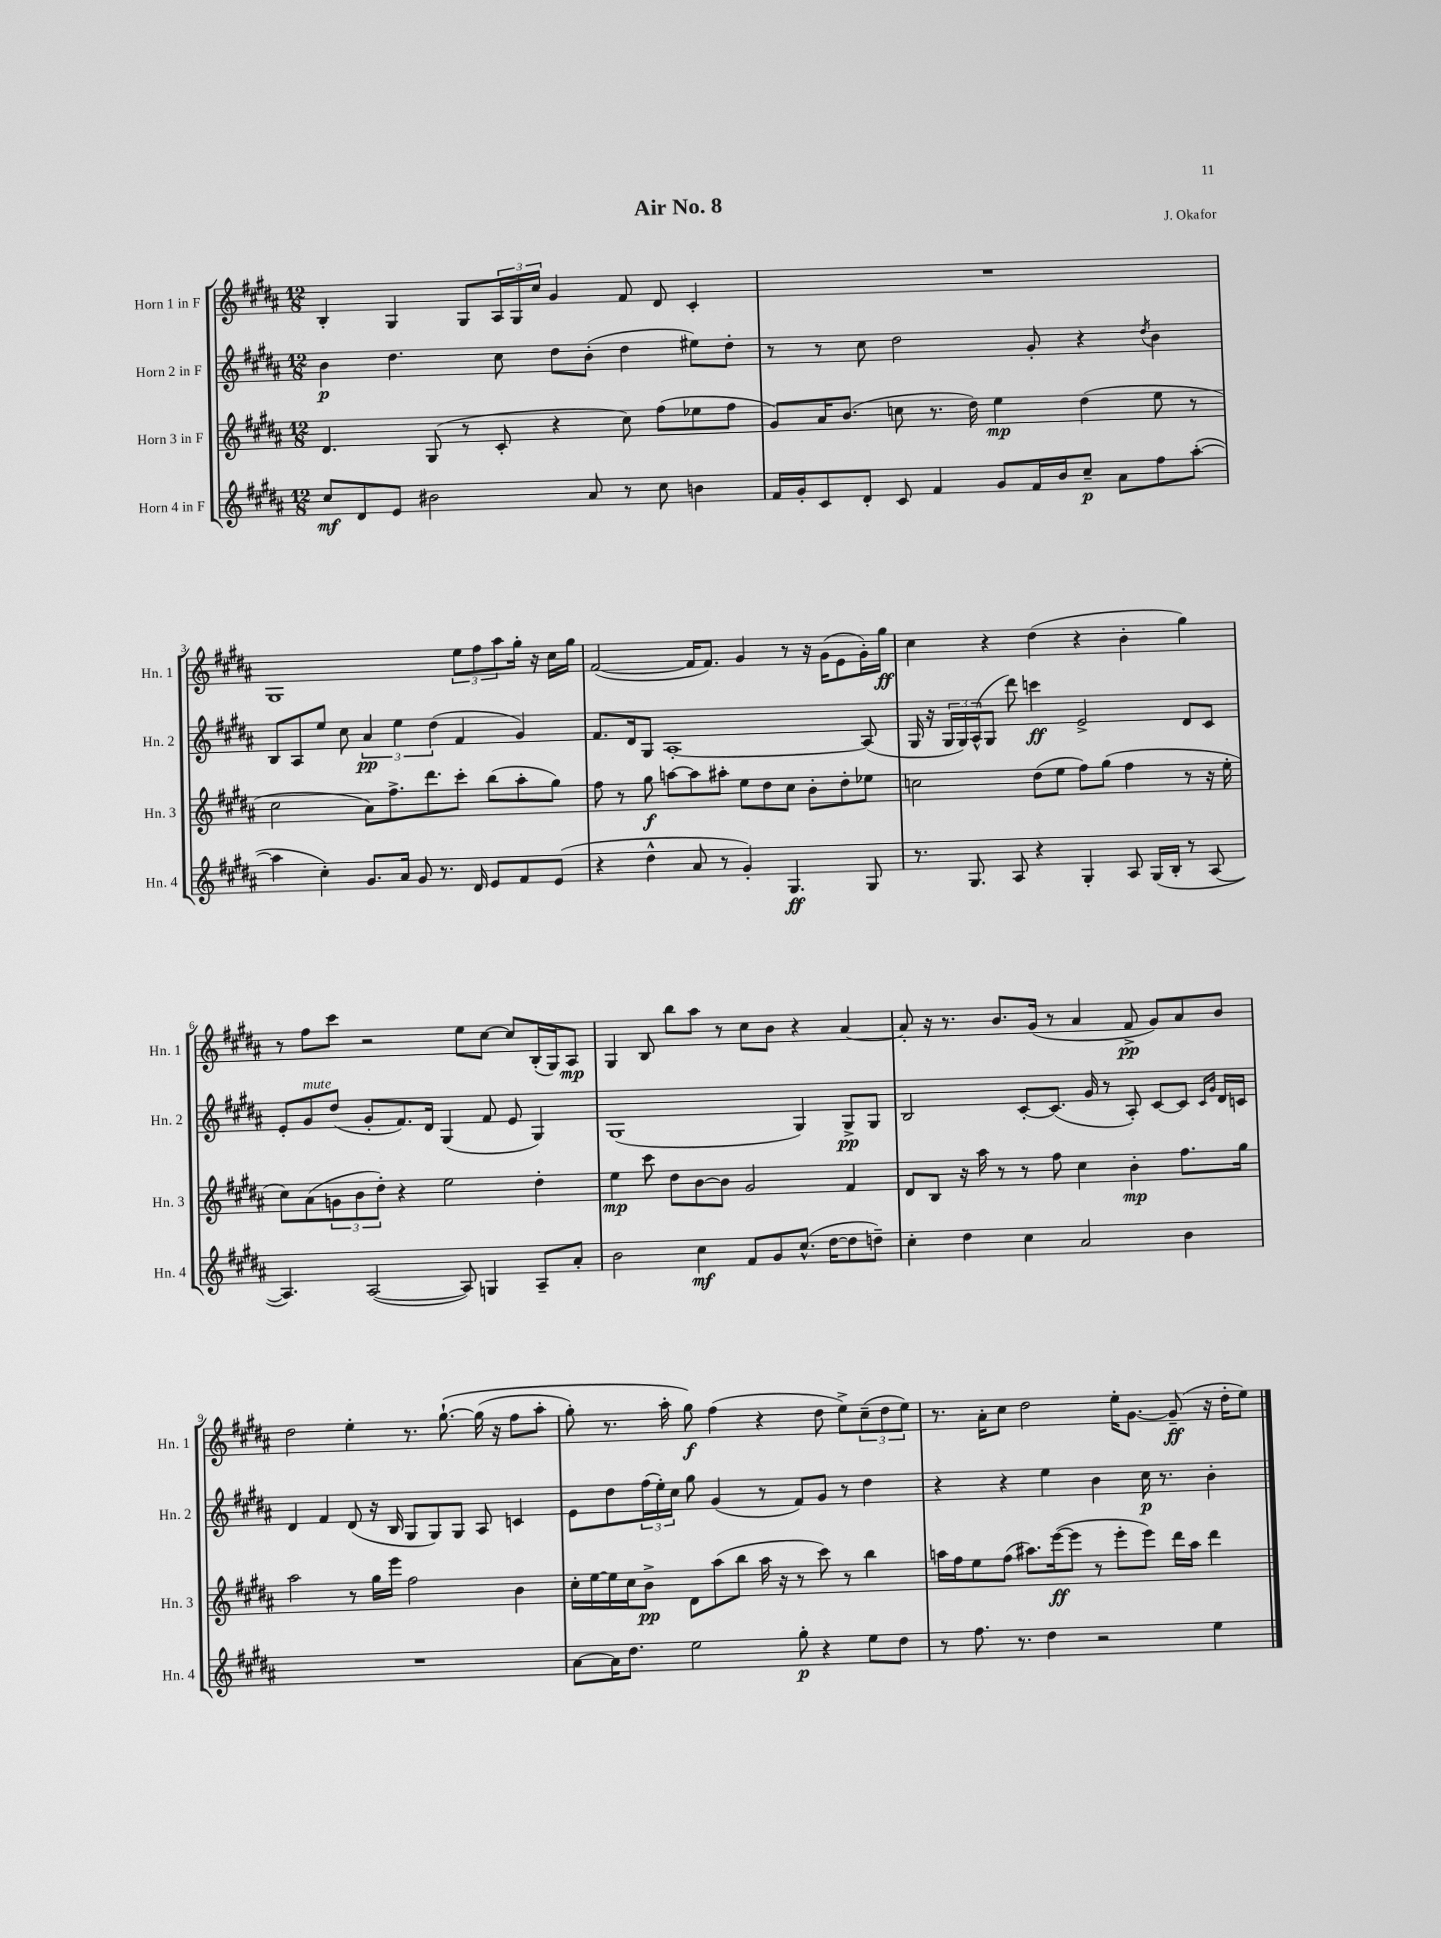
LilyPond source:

\header { title = "Air No. 8" composer = "J. Okafor" }
<<
\new StaffGroup <<
\new Staff = "s0" \with { instrumentName = "Horn 1 in F" shortInstrumentName = "Hn. 1" } {
    \clef treble \key b \major \numericTimeSignature \time 12/8
    b4-. gis4 gis8 \tuplet 3/2 { ais16 gis16 cis''16 } gis'4 fis'8 dis'8 cis'4-. |
    R1. |
    gis1 \tuplet 3/2 { e''8 fis''8 ais''8 } gis''16-. r16 cis''16 gis''16 |
    fis'2~( fis'16 fis'8.) gis'4 r8 r16 gis'16( e'8 gis'16-.) gis''16\ff |
    cis''4 r4 dis''4( r4 b'4-. gis''4) |
    r8 fis''8 cis'''8 r2 e''8 cis''8~ cis''8 b16-.( gis16) ais8\mp |
    gis4 b8 b''8 ais''8 r8 cis''8 b'8 r4 ais'4~ |
    ais'8-. r16 r8. b'8. gis'16( r8 ais'4 fis'8->\pp gis'8) ais'8 b'8 |
    dis''2 e''4-. r8. gis''8.~-!\( gis''16( r16 fis''8 ais''8-. |
    gis''8-.) r8. ais''16-. gis''8\f\) fis''4( r4 dis''8 e''8->) \tuplet 3/2 { cis''8--( dis''8 e''8) } |
    r8. ais'16-. cis''8 dis''2 e''16-. gis'8.~ gis'8--\ff( r16 dis''16-. e''8) \bar "|." |
}
\new Staff = "s1" \with { instrumentName = "Horn 2 in F" shortInstrumentName = "Hn. 2" } {
    \clef treble \key b \major \numericTimeSignature \time 12/8
    b'4\p dis''4. cis''8 dis''8 b'8-.( dis''4 eis''8) dis''8-. |
    r8 r8 cis''8 dis''2 gis'8-. r4 \acciaccatura { dis''8 } b'4 |
    b8 ais8 e''8 cis''8 \tuplet 3/2 { ais'4\pp e''4 dis''4( } fis'4 gis'4) |
    fis'8. dis'16 gis8 ais1~-. ais8( |
    gis16 r16 \tuplet 3/2 { gis16 gis16) ais16-^( } gis8 dis'''8) c'''4\ff e'2-> dis'8 cis'8 |
    e'8-. gis'8^\markup { \italic "mute" } dis''8( gis'8-. fis'8.) dis'16 gis4( fis'8 e'8 gis4) |
    gis1( gis4) gis8->\pp gis8 |
    b2 cis'8~-. cis'8.( gis'16 r8 ais8-.) cis'8~ cis'8 \grace { cis'16 gis'16 } dis'16 c'16 |
    dis'4 fis'4 dis'8( r16 b16 gis8 gis8) gis8 ais8 c'4 |
    e'8 dis''8 \tuplet 3/2 { fis''16( e''16-.) cis''16 } gis''8 gis'4( r8 fis'8) gis'8 r8 dis''4 |
    r4 r4 e''4 b'4 cis''16\p r8. b'4-. \bar "|." |
}
\new Staff = "s2" \with { instrumentName = "Horn 3 in F" shortInstrumentName = "Hn. 3" } {
    \clef treble \key b \major \numericTimeSignature \time 12/8
    dis'4. gis8( r8 cis'8-. r4 cis''8) fis''8( ees''8 fis''8 |
    gis'8) ais'16 b'8.( c''8 r8. dis''16) e''4\mp dis''4( e''8 r8 |
    cis''2 ais'8) fis''8.-> dis'''8. cis'''8-. b''8( ais''8-. gis''8) |
    fis''8 r8 gis''8\f a''8~ a''8 ais''8-. e''8 dis''8 cis''8 b'8-. dis''8-. ees''8 |
    c''2 dis''8( e''8 fis''8) gis''8( fis''4 r8 r16 e''16-. |
    cis''8) ais'8( \tuplet 3/2 { g'8 b'8 dis''8-.) } r4 e''2 dis''4-. |
    e''4\mp cis'''8 dis''8 b'8~ b'8 gis'2 fis'4 |
    dis'8 b8 r16 ais''16 r8 r8 fis''8 cis''4 b'4-.\mp fis''8. gis''16 |
    ais''2 r8 gis''16 e'''16 fis''2 b'4 |
    cis''16-. e''16~ e''16 cis''16 b'8->\pp dis'8 ais''8( b''8 ais''16 r16 r8 cis'''8) r8 b''4 |
    a''16 fis''16 e''8 fis''8( ais''8.) e'''16~\ff( e'''8 r8 e'''8-. e'''8) dis'''16 ais''16 dis'''4 \bar "|." |
}
\new Staff = "s3" \with { instrumentName = "Horn 4 in F" shortInstrumentName = "Hn. 4" } {
    \clef treble \key b \major \numericTimeSignature \time 12/8
    cis''8\mf dis'8 e'8 bis'2 ais'8 r8 cis''8 b'4 |
    fis'16 gis'16-. cis'8 dis'8-. cis'8 fis'4 gis'8 fis'16 b'16 cis''8--\p ais'8 fis''8 ais''8~-.( |
    ais''4 cis''4-.) gis'8. ais'16 gis'8 r8. dis'16 e'8 fis'8 e'8( |
    r4 dis''4-^ ais'8 r8 gis'4-.) gis4.\ff gis8 |
    r8. gis8. ais8 r4 gis4-. ais8 gis16( b16-. r8 ais8~ |
    ais4.) ais2~( ais8) g4 ais8-- ais'8-. |
    b'2 cis''4\mf fis'8 gis'8 cis''8.-^( dis''16~ dis''8 d''8--) |
    cis''4-. dis''4 cis''4 ais'2 b'4 |
    R1. |
    ais'8~ ais'16 dis''8. e''2 gis''8-.\p r4 e''8 dis''8 |
    r8 fis''8. r8. dis''4 r2 e''4 \bar "|." |
}
>>
>>
